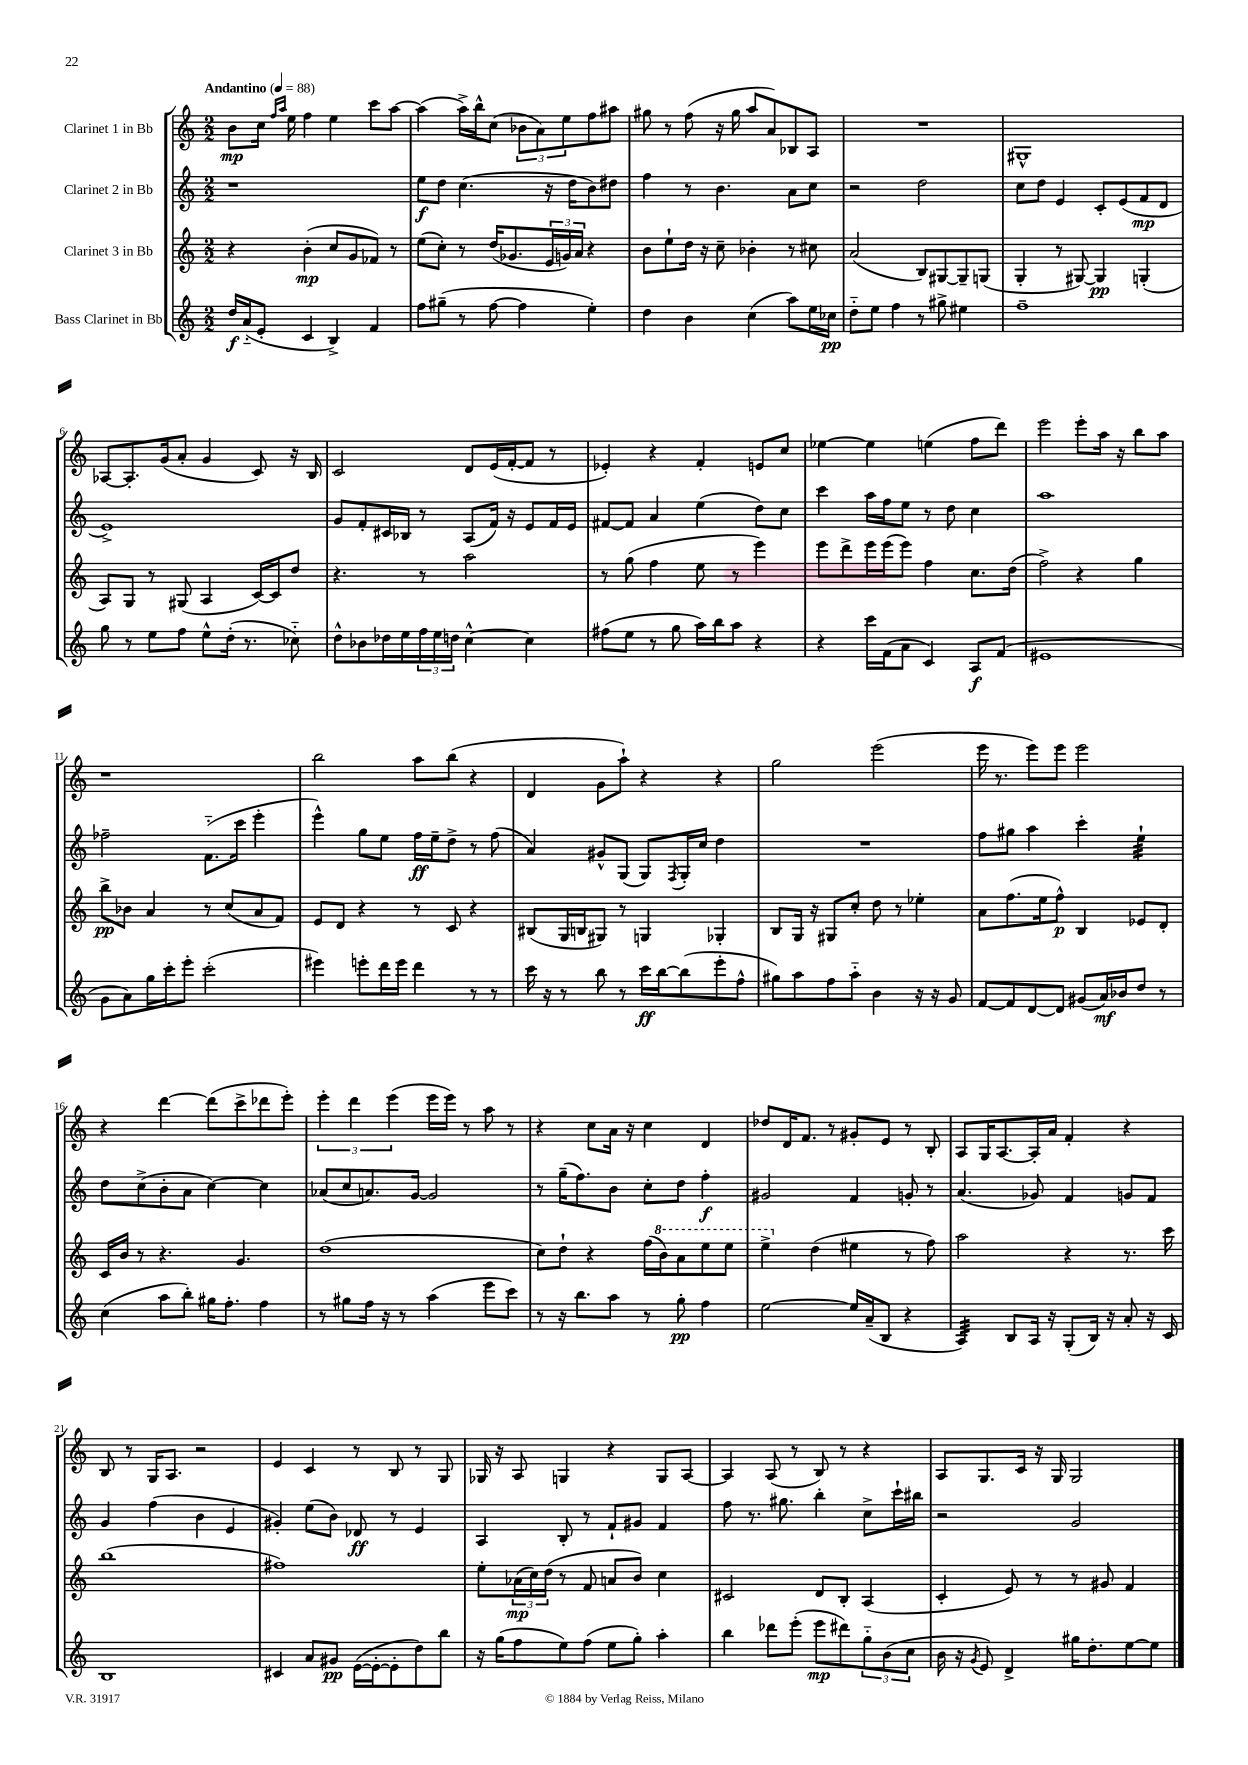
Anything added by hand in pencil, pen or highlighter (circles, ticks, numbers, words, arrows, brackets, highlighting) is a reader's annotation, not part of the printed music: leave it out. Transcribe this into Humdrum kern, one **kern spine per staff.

**kern	**kern	**kern	**kern
*staff4	*staff3	*staff2	*staff1
*clefG2	*clefG2	*clefG2	*clefG2
*k[]	*k[]	*k[]	*k[]
*M2/2	*M2/2	*M2/2	*M2/2
*MM88	*MM88	*MM88	*MM88
16dd/LL	4r	1r	8b\L
(16a'~/J	.	.	.
8e'/J	.	.	16cc\Jk
.	.	.	16qqff/LL
.	.	.	16qqaa/JJ
.	.	.	16ee\
4c/	(4b'\	.	4ff\
4B^/)	8cc/L	.	4ee\
.	8g/	.	.
4f/	8f-/J)	.	8ccc\L
.	8r	.	[8aa\J
=	=	=	=
8ff\L	(8ee\L	8ee\L	(4aa\]
(8gg#~\J	8cc'\J)	8dd\J	.
8r	8r	(4.cc\	16aa^\LL)
.	.	.	16bb^^\J
[8ff\	(16dd/LK	.	(8cc\J
.	8.g-/	.	.
4ff\]	.	.	12b-\L
.	.	.	12a\)
.	24e/L	16r	.
.	24g/)	.	12ee\
.	.	16dd\LK	.
.	24a/JJ	.	.
4ee'\)	4r	8b\)	8ff\
.	.	8dd#\J	8aa#\J
=	=	=	=
4dd\	8b\L	4ff\	8gg#\
.	8ee`\	.	8r
4b\	16dd\Jk	8r	(8ff\
.	16r	.	.
.	8cc~\	4.b\	16r
.	.	.	16gg#\
(4cc\	4b-'\	.	8aa/L
.	.	.	8a/)
8aa\L)	8r	8a\L	8B-/
16ee\L	8cc#\	8cc\J	8A/J
16cc-\JJ	.	.	.
=	=	=	=
8dd'~\L	(2a/	2r	1r
8ee\J	.	.	.
4ff\	.	.	.
8r	8B/L)	2dd\	.
8gg#^\	[8G#/	.	.
4ee#\	8G#~/]	.	.
.	(8G/J	.	.
=	=	=	=
1ff~	4G'/	8cc\L	1G#^^
.	.	8dd\J	.
.	8r	4e/	.
.	[8G#/)	.	.
.	4G#/]	8c'/L	.
.	.	(8e/	.
.	(4G'/	8f/	.
.	.	8d/J	.
=	=	=	=
8gg\	8A/L)	1e^)	[8A-/L
8r	8G/J	.	8.A-'/]
8ee\L	8r	.	.
.	.	.	(16g/k
8ff\J	(8G#/	.	8a'/J
8ee^^\L	4A/	.	4g/
(16dd'\Jk	.	.	.
8.r	.	.	.
.	[16c/LL)	.	8c/)
.	16c/]J	.	.
8cc-'~\)	8dd/J	.	16r
.	.	.	16B/
=	=	=	=
8dd^^\L	4.r	8g/L	2c/
8b-\	.	8f'/	.
16dd-\L	.	16c#/L	.
16ee\	.	16B-/JJ	.
24ff\	8r	8r	.
24ee\	.	.	.
24dd\JJ	.	.	.
[4cc^^\	2aa\	(8A/L	8d/L
.	.	16f/Jk)	(16e/L
.	.	16r	[16f'/J
4cc\]	.	8e/L	8f/]J
.	.	16f/L	8r
.	.	16e/JJ	.
=	=	=	=
(8ff#\L	8r	[8f#/L	4e-'/)
8ee\J	(8gg\	8f#/]J	.
8r	4ff\	4a/	4r
8gg\	.	.	.
16aa\LL)	8ee\	(4ee\	4f'/
16bb\J	.	.	.
8aa\J	8r	.	.
4r	4eee\)	8dd\L)	8e/L
.	.	8cc\J	8cc/J
=	=	=	=
4r	8eee\L	4ccc\	[4ee-\
.	8ddd^\	.	.
16ccc\LL	16eee\L	16aa\LL	4ee-\]
(16f\J	(16eee\J	16ff\J	.
8a\J	8eee\J)	8ee\J	.
4c/)	4ff\	8r	(4ee\
.	.	8dd\	.
8A/L	8.cc\L	4cc\	8ff\L
(8f/J	.	.	8ddd\J)
.	(16dd\Jk	.	.
=	=	=	=
1e#	2ff^\)	1aa	2eee\
.	4r	.	8eee'\L
.	.	.	16aa\Jk
.	.	.	16r
.	4gg\	.	8bb\L
.	.	.	8aa\J
=	=	=	=
8g\L	8bb^\L	2ff-~\	1r
8a\)	8b-\J	.	.
16gg\L	4a/	.	.
16ccc'\J	.	.	.
8eee'\J	.	.	.
(2ccc'\	8r	(8.f'~\L	.
.	(8cc/L	.	.
.	.	16ccc\Jk	.
.	8a/	4eee'\	.
.	8f/J)	.	.
=	=	=	=
4eee#\)	8e/L	4eee^^\)	2bb\
.	8d/J	.	.
8eee'\L	4r	8gg\L	.
16ddd\L	.	8ee\J	.
16eee\JJ	.	.	.
4ddd\	8r	16ff\LL	8aa\L
.	.	16ee~\J	.
.	8c/	8dd^\J	(8bb\J
8r	4r	8r	4r
8r	.	(8ff\	.
=	=	=	=
16ccc\	(8B#/L	4a/)	4d/
16r	.	.	.
8r	16G/L	.	.
.	16B/J	.	.
8bb\	8G#/J)	8g#^^/L	8g\L
8r	8r	(8G/J	8aa`\J)
16ccc\LL	4G/	8G/L)	4r
[16bb\J	.	.	.
.	.	8qF/	.
(8bb\]	.	16G'/L	.
.	.	16cc/JJ	.
8eee'\	4G-'/	4dd\	4r
8ff^^\J	.	.	.
=	=	=	=
8gg#\L)	8B/L	1r	2gg\
8aa\	16G/Jk	.	.
.	16r	.	.
8ff\	8G#/L	.	.
8aa'~\J	8cc'/J	.	.
4b\	8dd\	.	(2eee\
.	8r	.	.
16r	4ee-'\	.	.
16r	.	.	.
8g/	.	.	.
=	=	=	=
[8f/L	8a\L	8ff\L	16eee\
.	.	.	8.r
8f/]	(8.ff\	8gg#\J	.
[8d/	.	4aa\	8eee\L)
.	16ee\k	.	.
8d/]J	8ff^^\J)	.	8eee\J
(8g#/L	4B/	4ccc'\	2eee\
16a/L)	.	.	.
16b-/J	.	.	.
8dd/J	8e-/L	4ee`\	.
8r	8d'/J	.	.
=	=	=	=
(4cc\	16c/LL	8dd\L	4r
.	16b/JJ	.	.
.	8r	(8cc^\	.
8aa\L	4.r	8b'\	[4ddd\
8bb'\J)	.	8a\J	.
16gg#\LK	.	[4cc\)	(8ddd\]L
8.ff'\J	.	.	.
.	4.g/	.	8ccc^\
4ff\	.	4cc\]	8ddd-\
.	.	.	8eee'\J)
=	=	=	=
8r	(1dd	(8a-/L	6eee'\
8gg#\L	.	8cc/	.
.	.	.	6ddd\
16ff\Jk	.	8.a/)	.
16r	.	.	.
.	.	.	(6eee\
8r	.	.	.
.	.	[16g/Jk	.
(4aa\	.	2g/]	16eee\LL
.	.	.	16eee\JJ)
.	.	.	8r
8eee\L	.	.	8aa\
8ccc\J)	.	.	8r
=	=	=	=
8r	8cc\L)	8r	4r
16r	8dd`\J	(16gg~\LK	.
8.bb\L	.	8.ff\)	.
.	4r	.	8cc\L
8aa\J	.	8b\J	16a\Jk
.	.	.	16r
8r	(16ff\LL	8cc'\L	4cc\
.	16bb\J)	.	.
8gg'\	8aa\	8dd\J	.
4ff\	8eee\	4ff'\	4d/
.	8eee\J	.	.
=	=	=	=
[2ee\	4eee^\	2g#/	8dd-/L
.	.	.	16d/K
.	.	.	8.f/J
.	(4dd\	.	.
.	.	.	8r
16ee/]LL	4ee#\	4f/	8g#'/L
(16a~/J	.	.	.
8B/J	.	.	8e/J
4r	8r	8g'/	8r
.	8ff\)	8r	8B'/
=	=	=	=
4A/)	2aa\	(4.a/	8A/L
.	.	.	16G/K
.	.	.	[8.A/
8B/L	.	.	.
16A/Jk	.	8g-/)	16A'/]L
16r	.	.	16a/JJ
(8G'/L	4r	4f/	4f'/
16B/Jk)	.	.	.
16r	.	.	.
8a'/	8.r	8g/L	4r
16r	.	8f/J	.
16c/	16ccc\	.	.
=	=	=	=
1B	(1bb	4g/	8B/
.	.	.	8r
.	.	(4ff\	16G/LK
.	.	.	8.A/J
.	.	4b\	2r
.	.	4e/	.
=	=	=	=
4c#/	1ff#)	4g#'/)	4e/
8a/L	.	(8ee\L	4c/
8g#/J	.	8b\J)	.
([16e\LL	.	8d-/	8r
16e'\_J	.	.	.
8e'\]	.	8r	8B/
8dd\)	.	4e/	8r
8bb\J	.	.	8G/
=	=	=	=
16r	8ee'\L	4A/	16G-/
(16gg\LK	.	.	16r
8ff\	(24a-\L	.	8A/
.	24cc\)	.	.
.	(24dd\JJ	.	.
8ee\)	8r	8B'/	4G/
(8ff\J	8f/	8r	.
8ee\L	8a/L	8f`/L	4r
8gg'\J)	8b/J)	8g#/J	.
4aa'\	4cc\	4f/	8G/L
.	.	.	[8A/J
=	=	=	=
4bb\	2c#/	8ff\	4A/]
.	.	8.r	.
8ddd-\L	.	.	(8A/
.	.	8.gg#\	.
(8eee'\J	.	.	8r
8eee\L	8d/L	4bb'\	8B/)
8ddd#\)	8B'/J	.	8r
12gg'~\	(4A/	8cc^\L	4r
(12b\	.	.	.
.	.	16ccc`\L	.
12cc\J	.	.	.
.	.	16bb#\JJ	.
=	=	=	=
16b\	4c'/	2r	8A/L
16r	.	.	.
8qg/	.	.	.
8e/)	.	.	8.G/
4d^/	8e/)	.	.
.	.	.	16c/Jk
.	8r	.	16r
.	.	.	16G/
16gg#\LK	8r	2g/	2G/
8.dd'\	.	.	.
.	8g#/	.	.
[8ee\	4f/	.	.
8ee\]J	.	.	.
==	==	==	==
*-	*-	*-	*-
